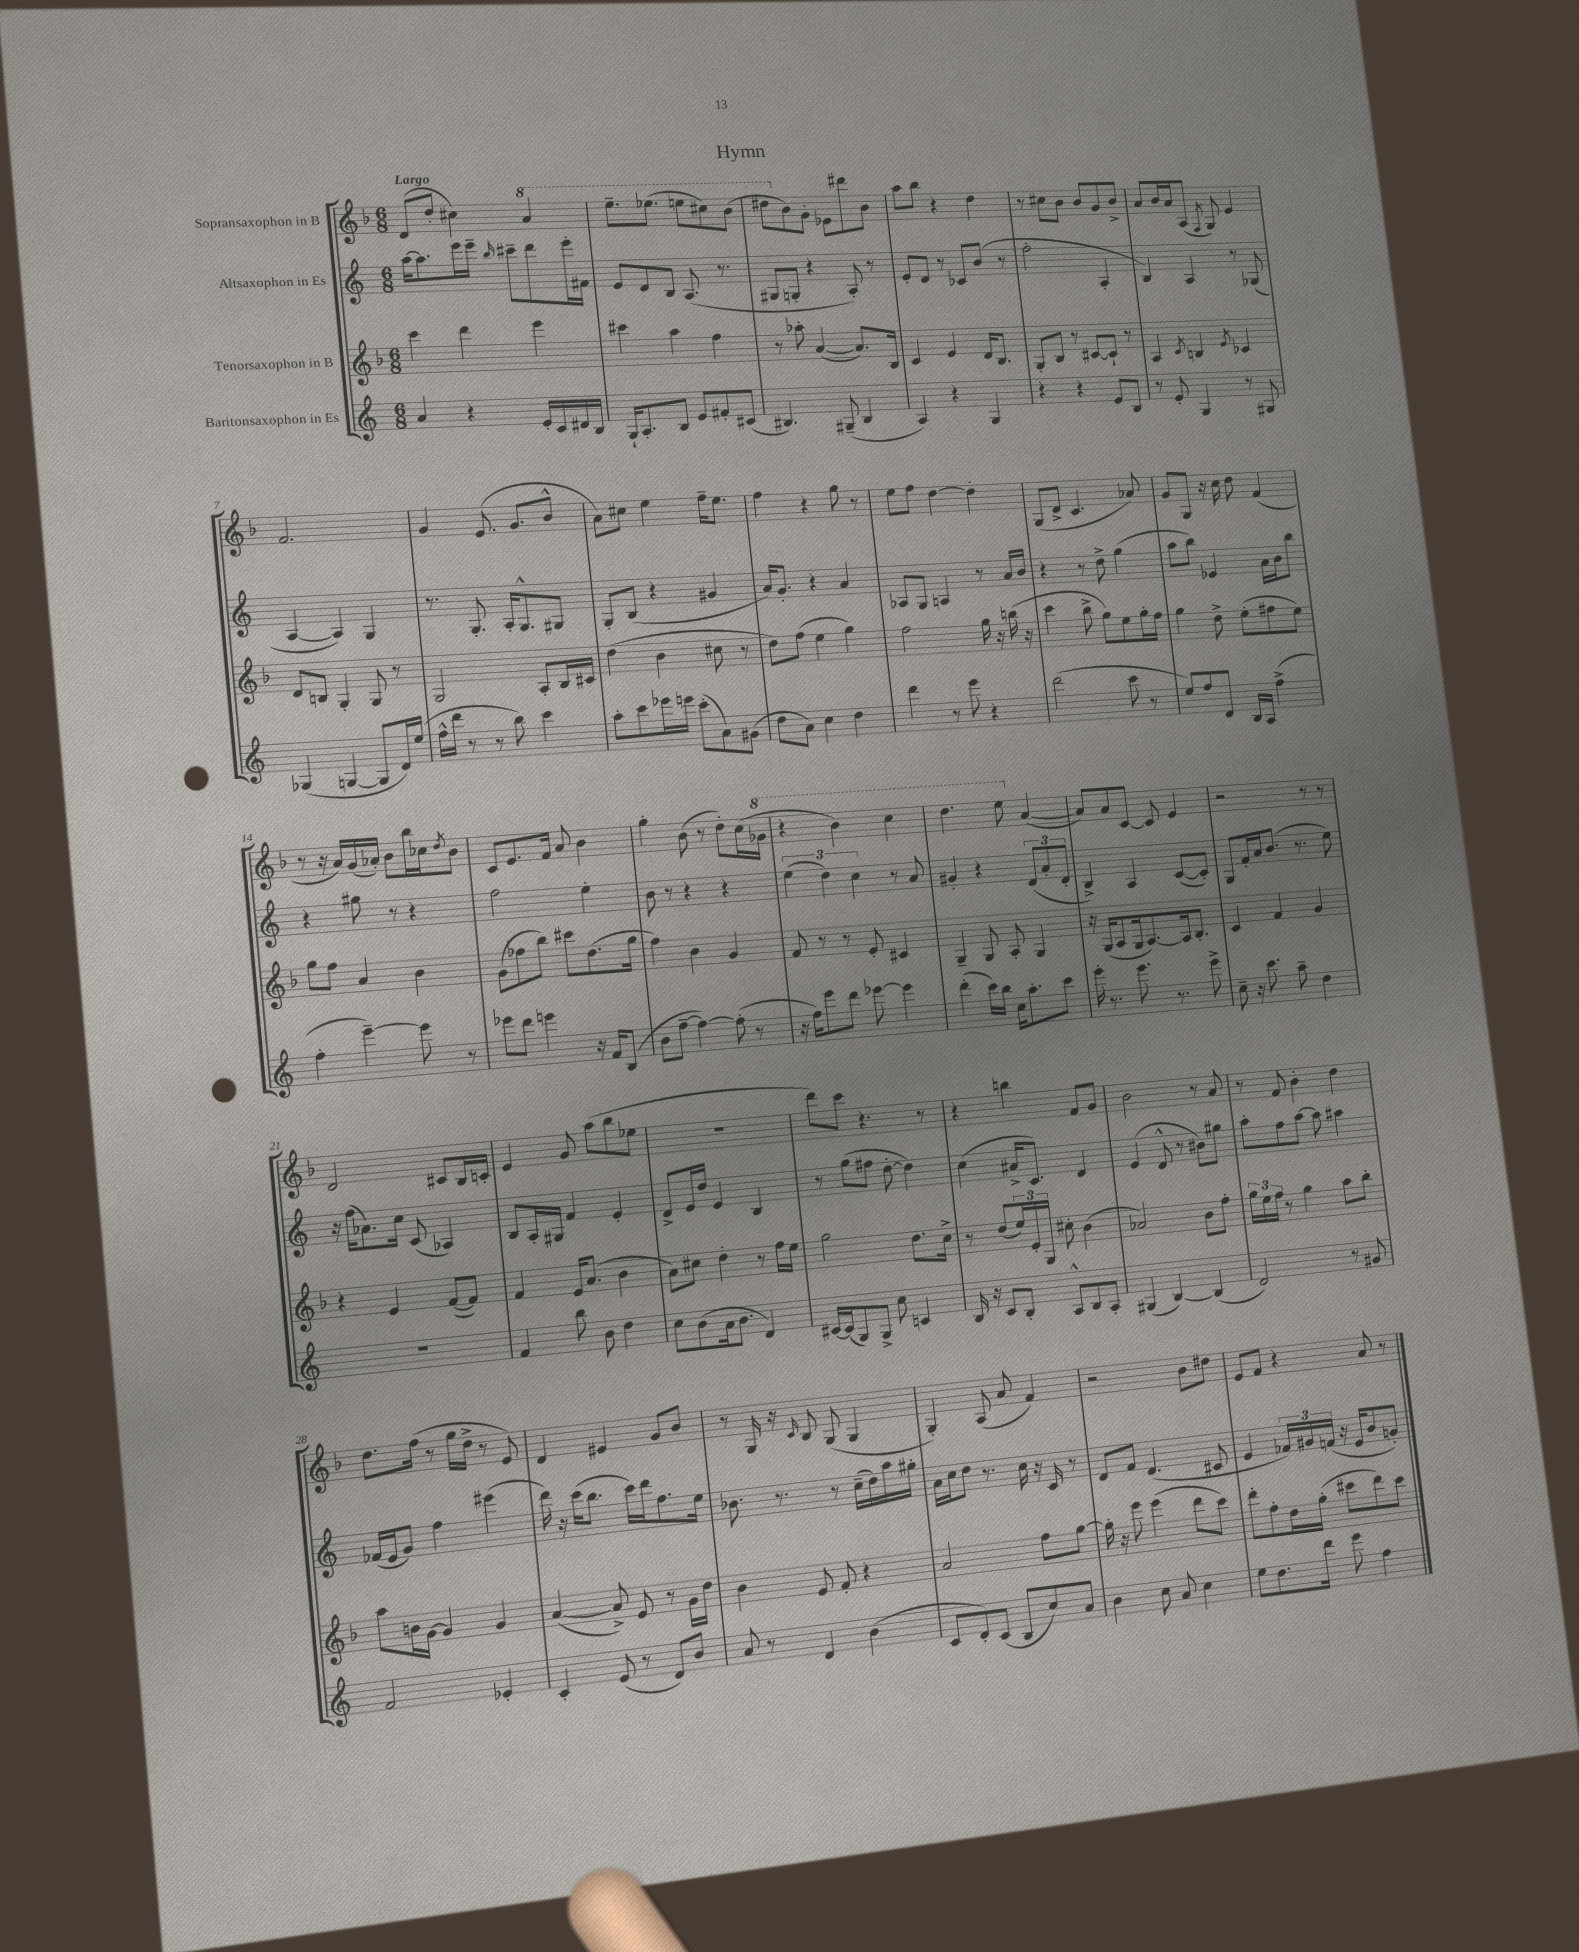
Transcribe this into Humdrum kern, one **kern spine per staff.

**kern	**kern	**kern	**kern
*part4	*part3	*part2	*part1
*staff4	*staff3	*staff2	*staff1
*I"Baritonsaxophon in Es	*I"Tenorsaxophon in B	*I"Altsaxophon in Es	*I"Sopransaxophon in B
*clefG2	*clefG2	*clefG2	*clefG2
*k[]	*k[b-]	*k[]	*k[b-]
*M6/8	*M6/8	*M6/8	*M6/8
=1	=1	=1	=1
!	!	!	!LO:TX:a:B:t=Largo
4a/	4ccc\	[16aa\KL	(8d/L
.	.	8.aa\]	.
.	.	.	8dd'/J
4r	4ddd\	16eee\L	4cc#X\)
.	.	16eee~\JJ	.
.	.	16qqbb/	.
.	.	8ccc#X~\L	.
*	*	*	*8va
16e'/LL	4eee\	8ddd\	4aa/
16c/	.	.	.
16d#X/	.	16eee'\L	.
16B/JJ	.	16f#X\JJ	.
=2	=2	=2	=2
16G`/KL	4ccc#X\	8e/L	8.eee~\L
8.A'/	.	.	.
.	.	8d/	.
.	.	.	(8.eee-X\J
8B/J	4aa\	8B/J	.
8e/L	.	(8.A/	8eeen\L
8f#X'/	4ff\	.	8ccc#X\)
.	.	8.r	.
(8c#X/J	.	.	(8bb-\J
=3	=3	=3	=3
4.B#X/)	8r	8G#X/L	8ddd#X\L
*	*	*	*X8va
.	8aa-X'\	8Gn'/J	8b-\)
.	([4a/	4r	8g'\J
(8G#X~/	.	.	8e-X\L
4B#/	8.a/L])	8A'/)	8ddd#X\
.	.	8r	8b-\J
.	16B-/Jk	.	.
=4	=4	=4	=4
4A/)	4c/	8e'/L	8aa\L
.	.	8d/J	8bb-\J
4r	4e/	8r	4r
.	.	8c-X/L	.
4G/	16d/KL	(8b/J	4dd\
.	8.B-/J	.	.
.	.	8r	.
=5	=5	=5	=5
4r	8G'/L	2ff'\	8r
.	8B-/J	.	8cc#X\L
4r	8r	.	8b-\J
.	[8c#X/L	.	8b-/L
8e/L	8c#`/J]	4A'/	8g/
8B/J	8r	.	8b-^/J
=6	=6	=6	=6
8r	4A/	4B/)	8a/L
8e'/	.	.	16b-/L
.	.	.	16a/J
.	8qc/	.	.
4G/	4Bn/	4A/	(8A/J
.	.	.	8qF/
.	.	.	8G/)
.	8qe/	.	.
8r	4c-X/	8r	4e/
8G#X/	.	(8G-X/	.
!!LO:LB:g=z
=7	=7	=7	=7
(4G-X/	8d/L	[4A/	2.f/
.	8Bn/J	.	.
[4Gn/	4G'/	4A/])	.
8G/L]	8G/	4G/	.
16d/L)	8r	.	.
(16ee/JJ	.	.	.
=8	=8	=8	=8
16ff^^\LL	2G/	8.r	4g/
16ddd\JJ	.	.	.
8r	.	.	.
.	.	8.G'/	.
8r	.	.	(8.e/
8bb\)	.	16A'/KL	.
.	.	8.G^^/	8.g/L
4ccc\	8A'/L	.	.
.	16B-/L	8G#X/J	8b-^^/J
.	16c#X/JJ	.	.
=9	=9	=9	=9
8aa'\L	(4dd\	8G'/L	8a\L)
8ccc\	.	(8B/J	8cc#X\J
16eee-X\L	4b-\	4r	4ee\
16eeen\JJ	.	.	.
(8ccc'\L	.	.	.
8a\)	8cc#X\	4g#X/	16ff~\KL
.	.	.	8.ee\J
(8g#X\J	8r	.	.
=10	=10	=10	=10
8dd\L	8dd\L)	16a/KL)	4ff\
.	.	8.g'/J	.
8a\J)	(8ff\J	.	.
4cc\	4ee\	4r	4r
4dd\	4gg\)	4a/	8gg\
.	.	.	8r
=11	=11	=11	=11
4ddd\	2ff\	8A-X/L	8ee\L
.	.	8G/J	8ff\J
8r	.	4An/	[4dd\
8eee\	.	.	.
4r	16gg\	8r	4dd'\]
.	16r	.	.
.	(16bbn\	16a/LL	.
.	16r	16b/JJ	.
=12	=12	=12	=12
(2ddd\	4ccc\	4r	(8G/L
.	.	.	8d^/J
.	8bb-^\	8r	4.c/
.	8gg\L)	8dd^\	.
8ccc\	8ee\	(4gg\	.
8r	16gg'\L	.	8a-X/)
.	16ff\JJ	.	.
=13	=13	=13	=13
8ee/L)	4gg\	8aa\L	8g/L
8ff/	.	8bb\J)	8G/J
8d/J	8dd^\	4e-X/	16r
.	.	.	16cc\
16B/LL	(8ee'\L	.	8dd\
16A/JJ	.	.	.
(4ff^\	8ff#X\	16a\LL	(4f/
.	.	16b\J	.
.	8ee\J)	8bb\J	.
!!LO:LB:g=z
=14	=14	=14	=14
4ff'\	8gg\L	4r	8r
.	8ff\J	.	16r
.	.	.	16a/LL)
[4eee~\)	4a/	8gg#X\	(16g/
.	.	.	16a-X'/JJ)
.	.	8r	8b-\L
8eee\]	4b-\	4r	16bb-\L
.	.	.	16cc-X\J
.	.	.	8qdd/
8r	.	.	8b-\J
=15	=15	=15	=15
8eee-X\L	(8g\L	2ff\	8c/L
8ddd\J	8ff-X\	.	8.e/
4eeen\	8bb-\J)	.	.
.	.	.	16f/Jk
.	8ccc#X\L	.	8a/
16r	(8.dd\	4ee'\	4b-\
16f/KL	.	.	.
(8B/J	.	.	.
.	16gg\Jk	.	.
=16	=16	=16	=16
8b\L	4ff\)	8b\	4gg'\
[8ff~\J	.	8r	.
4ff\_)	4b-\	4r	(8b-\
.	.	.	8r
(8ff'\]	4g/	4r	8dd'\L)
8r	.	.	(16cc\L
*	*	*	*8va
.	.	.	16gg-X\JJ
=17	=17	=17	=17
16r	8f/	(6ee\	4r
16ff\KL)	.	.	.
8eee\	8r	.	.
.	.	6dd\)	.
8ddd\J	8r	.	4bb-\)
.	.	6cc\	.
[8eee-X\	8e'/	.	.
4eee-\]	4c#X/	8r	4ccc\
.	.	8a/	.
=18	=18	=18	=18
(4ddd'\	4G~/	4g#X'/	4.ddd\
16ccc\LL)	8G/	4r	.
16bb\JJ	.	.	.
16cc\KL	8A'/	.	8eee\
8.aa'\	.	.	.
*	*	*	*X8va
.	4G/	(12d/L	([4a/
.	.	12a'/	.
8ccc\J	.	.	.
.	.	12d'/J	.
=19	=19	=19	=19
16eee'\	16r	4B^/)	8a/L])
8.r	(16G/KL	.	.
.	8A/	.	8a/
8.eee\	16G/k	4A/	[8c/J
.	[8.A/)	.	.
.	.	.	8c/]
8.r	.	.	.
.	16A/k]	([8c/L	4e/
.	8.B-'/J	.	.
8eee^\	.	8c'/J])	.
=20	=20	=20	=20
8cc~\	4c/	8G/L	2r
16r	.	16f'/L	.
8.ccc\	.	16a/J	.
.	4f/	(8.b/J	.
8aa~\	.	.	.
.	.	8.r	.
4dd\	4g/	.	8r
.	.	8ee\)	8r
!!LO:LB:g=z
=21	=21	=21	=21
2.r	4r	16r	2d/
.	.	(16ff\KL	.
.	.	8.a-X\)	.
.	4e/	.	.
.	.	16cc\Jk	.
.	.	(8c/	.
.	([8f/L	4A-X/)	8c#X/L
.	8f/J])	.	16B-/L
.	.	.	16cn'/JJ
=22	=22	=22	=22
4f/	4f/	8B/L	4e/
.	.	16A'/L	.
.	.	16G#X/JJ	.
8bb\	16e/KL	4f/	8g/
.	(8.a/J	.	.
8b\	.	.	(8aa\L
4dd\	4b-\	4e'/	8bb-\
.	.	.	8ee-X\J
=23	=23	=23	=23
8cc\L	8a\L)	8d^/L	2.r
(8b\	8cc#X\J	16e/L	.
.	.	16dd/JJ	.
16a\k	4dd'\	4e/	.
8.b\J	.	.	.
4d/)	8r	4B/	.
.	16ff\LL	.	.
.	16ee\JJ	.	.
=24	=24	=24	=24
[16c#X/LL	2gg\	8r	8ddd\L)
(16c#/J]	.	.	.
8G/)	.	(8gg\L	8ccc\J
8G^/J	.	8ff#X\J	4.r
8cc\	.	[8dd'\	.
4cn/	8.dd\L	4dd\])	.
.	.	.	8r
.	16cc^\Jk	.	.
=25	=25	=25	=25
16B/	8r	(4cc\	4r
16r	.	.	.
8c/L	(8dd/L	.	.
8B'/J	24ee/L)	16a#X^/KL	4bbn\
.	24e'/	.	.
.	.	8.c/J)	.
.	24G/JJ	.	.
8A^^/L	8cc#X'\	.	.
8B/	(4b-\	4d/	8f/L
8A'/J	.	.	8g/J
=26	=26	=26	=26
(4G#X/	2a-X/)	(4e/	2b-\
[4B/)	.	8d^^/	.
.	.	8r	.
(4B/]	8b-\L	8b#X\L)	8r
.	8ff'\J	8gg#X\J	8a/
=27	=27	=27	=27
2d/)	24gg\LL	8aa'\L	8r
.	24ee\	.	.
.	24ff\JJ	.	.
.	8r	8ff\	8f/
.	4gg\	[8aa\J	4b-'\
.	.	8aa\]	.
8r	8aa\L	4aa#X\	4dd\
8g#X/	8bb-'\J	.	.
!!LO:LB:g=z
=28	=28	=28	=28
2f/	8aa\L	(16f-X/LL	8.dd\L
.	.	16e/J	.
.	16bn\L	8g/J)	.
.	[16g\JJ	.	(16ff\Jk
.	4g/]	4ff\	8r
.	.	.	16gg\LL
.	.	.	16dd^\JJ
4e-X'/	4g/	(4eee#X\	8r
.	.	.	8e/)
=29	=29	=29	=29
4c'/	([4a/	16ddd\)	4d/
.	.	16r	.
.	.	(16ccc\KL	.
.	.	8.bb\J	.
(8e/	8a^/])	.	4e#X/
8r	8e/	16ccc\LL)	.
.	.	16ddd\J	.
8d/L)	8r	8.ff\	8g/L
8b/J	16g\LL	.	8b-/J
.	16dd\JJ	16ee\Jk	.
=30	=30	=30	=30
8a/	4b-\	8.b-X\	8r
8r	.	.	16G/
.	.	8.r	16r
.	.	.	16qqc/
4d/	8e/	.	8B-/
.	8f'/	8r	(8G/
(4b\	4r	(16cc~\LL	4G/
.	.	16dd\)	.
.	.	16aa\	.
.	.	16gg#X'\JJ	.
=31	=31	=31	=31
8c/L	2a/	16a\LL	4G'/)
.	.	16cc\J	.
8d'/)	.	8dd\J	.
(8c/J	.	8.r	(8A/
8B/L	.	.	8a/
.	.	16cc\	.
8cc/)	8ff\L	16r	4f/)
.	.	16c/	.
8a/J	[8gg\J	8r	.
=32	=32	=32	=32
4b\	16gg'\]	8d/L	2r
.	16r	.	.
.	8eee\	8f/J	.
8cc\	(4eee\	(4.d/	.
8a/	.	.	.
4cc\	8ddd\L	.	8b-\L
.	8ccc\J)	8c#X/	8dd#X\J
=33	=33	=33	=33
8ee\L	8ddd'\L	4e/	8e/L
8.dd\	8ff'\	.	8f/J
.	16dd\L	24f-X/LL)	4r
.	.	24g#X/	.
16ddd\Jk	(16gg'\JJ	.	.
.	.	(24fn/JJ	.
8eee\	8ccc#X\L	16r	.
.	.	16e/KL	.
4ff\	8ddd\)	8b/	8a/
.	8ccc#\J	8gn'/J)	8r
==	==	==	==
*-	*-	*-	*-
